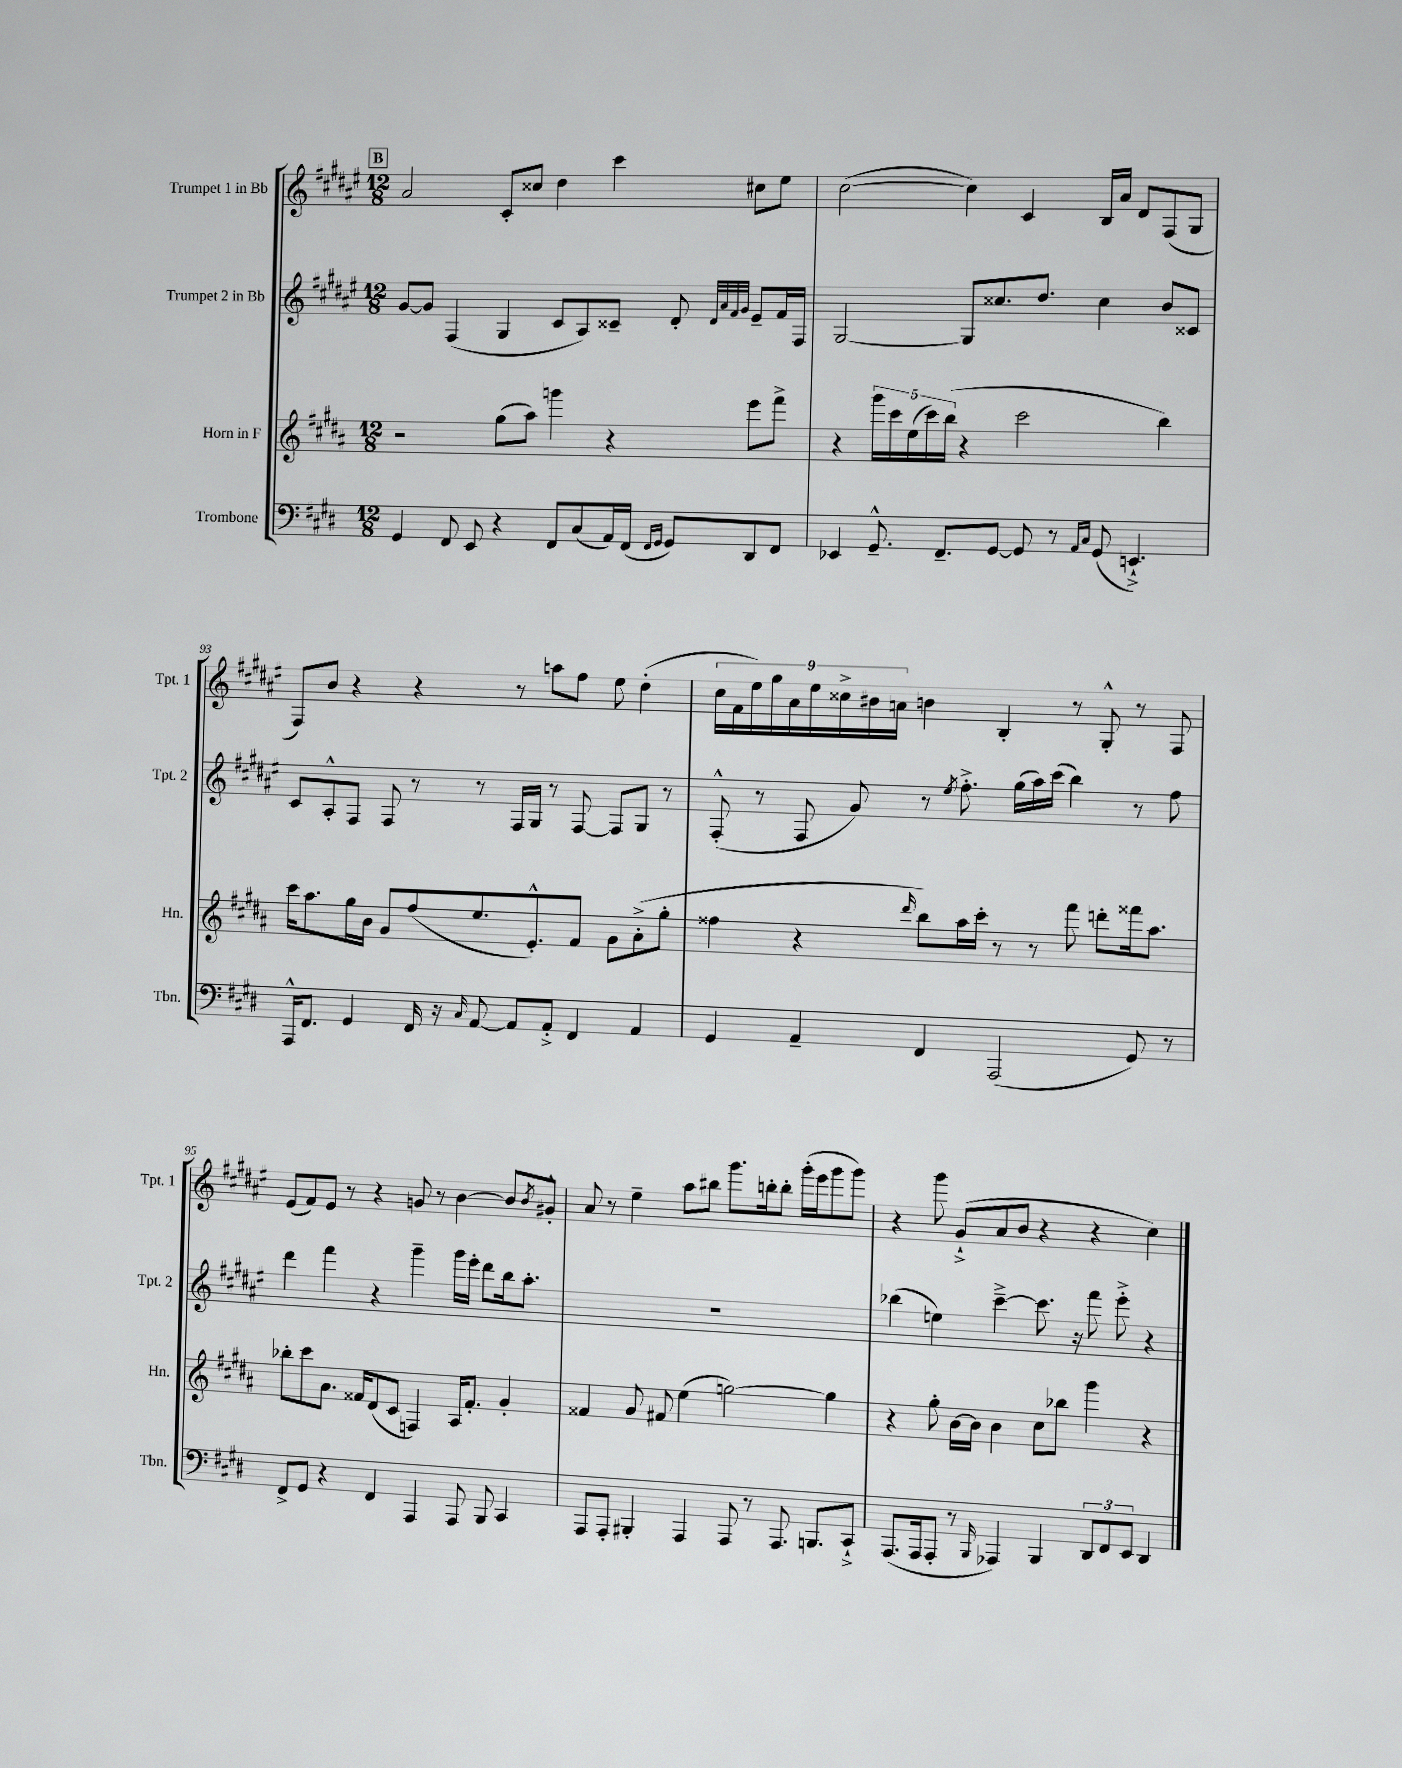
<<
\new StaffGroup <<
\new Staff = "s0" \with { instrumentName = "Trumpet 1 in Bb" shortInstrumentName = "Tpt. 1" } {
    \clef treble \key fis \major \numericTimeSignature \time 12/8
    \mark \markup { \box "B" } ais'2 cis'8-. cisis''8 dis''4 cis'''4 cis''8 eis''8 |
    cis''2~( cis''4) cis'4 b16 ais'16 dis'8 fis8( gis8 |
    fis8) b'8 r4 r4 r8 a''8 fis''8 eis''8 dis''4-.( |
    \tuplet 9/8 { cis''16 fis'16 eis''16) gis''16 ais'16 eis''16 cisis''16-> bis'16 a'16 } b'4 b4-. r8 gis8-.-^ r8 fis8 |
    eis'8( fis'8) eis'8 r8 r4 g'8 r8 b'4~ b'8 \acciaccatura { b'8 } gis'8-.-^ |
    ais'8 r8 eis''4-- ais''8 bis''8 gis'''8. b''16-. b''8-. gis'''16-.( eis'''16 gis'''8 gis'''8) |
    r4 gis'''8 gis'8-!->( ais'8 b'8 r4 r4 cis''4) \bar "|." |
}
\new Staff = "s1" \with { instrumentName = "Trumpet 2 in Bb" shortInstrumentName = "Tpt. 2" } {
    \clef treble \key fis \major \numericTimeSignature \time 12/8
    \mark \markup { \box "B" } gis'8~ gis'8 fis4( gis4 cis'8 ais8) cisis'8-- dis'8-. \grace { dis'32 ais'32 fis'32 gis'32 } eis'8-- fis'16 fis16 |
    gis2~ gis8 cisis''8. dis''8. cisis''4 b'8 cisis'8 |
    cis'8 ais8-.-^ fis8 fis8 r8 r8 fis16 gis16 r8 fis8~ fis8 gis8 r8 |
    fis8-.-^( r8 fis8 gis'8) r8 \acciaccatura { eis''8 } fis''8.-.-> gis''16( ais''16) cis'''16( b''4) r8 fis''8 |
    dis'''4 fis'''4 r4 gis'''4-- gis'''16 eis'''16-. dis'''8 b''16 ais''8.-. |
    R1. |
    bes''4( e''4) cis'''4~---> cis'''8. r16 fis'''8 eis'''8-.-> r4 \bar "|." |
}
\new Staff = "s2" \with { instrumentName = "Horn in F" shortInstrumentName = "Hn." } {
    \clef treble \key b \major \numericTimeSignature \time 12/8
    \mark \markup { \box "B" } r2 gis''8( ais''8) g'''4 r4 e'''8 fis'''8-> |
    r4 \tuplet 5/4 { gis'''16 cis'''16 e''16( cis'''16) b''16( } r4 cis'''2 b''4) |
    cis'''16 ais''8. gis''16 b'16 gis'8 fis''8( e''8. e'8.-.-^) fis'8 gis'8 ais'8-.->( gis''8-. |
    fisis''4 r4 \grace { dis'''16 } b''8) ais''16 cis'''16-. r8 r8 fis'''8 d'''8-. fisis'''16 ais''8. |
    bes''8-. cis'''8 ais'8. fisis'16 dis'8( cis'8 f4) ais16 fisis'8.-. gis'4-. |
    fisis'4 gis'8 fis'8 e''4( g''2~) g''4 |
    r4 gis''8-. b'16~ b'16 b'4 cis''8 bes''8 gis'''4 r4 \bar "|." |
}
\new Staff = "s3" \with { instrumentName = "Trombone" shortInstrumentName = "Tbn." } {
    \clef bass \key e \major \numericTimeSignature \time 12/8
    \mark \markup { \box "B" } gis,4 fis,8 e,8 r4 fis,8 cis8( a,16) fis,16( \grace { fis,16 gis,16 } gis,8) dis,8 fis,8 |
    ees,4 gis,8.---^ fis,8.-- gis,8~ gis,8 r8 \grace { a,16 cis16 } gis,8( e,4.-!->) |
    a,,16-^ fis,8. gis,4 fis,16 r16 \grace { cis16 } a,8~ a,8 a,8-.-> fis,4 a,4 |
    gis,4 a,4-- fis,4 a,,2( gis,8) r8 |
    fis,8-> gis,8 r4 fis,4 a,,4 a,,8 b,,8 cis,4 |
    a,,8 a,,8-. bis,,4-. a,,4 a,,8 r8 a,,8. b,,8. cis,8-!-> |
    a,,8.( a,,16 a,,8-. r8 \grace { b,,16 } aes,,4) b,,4 \tuplet 3/2 { dis,8 fis,8 e,8 } dis,4 \bar "|." |
}
>>
>>
\layout { \context { \Score currentBarNumber = #91 } }
